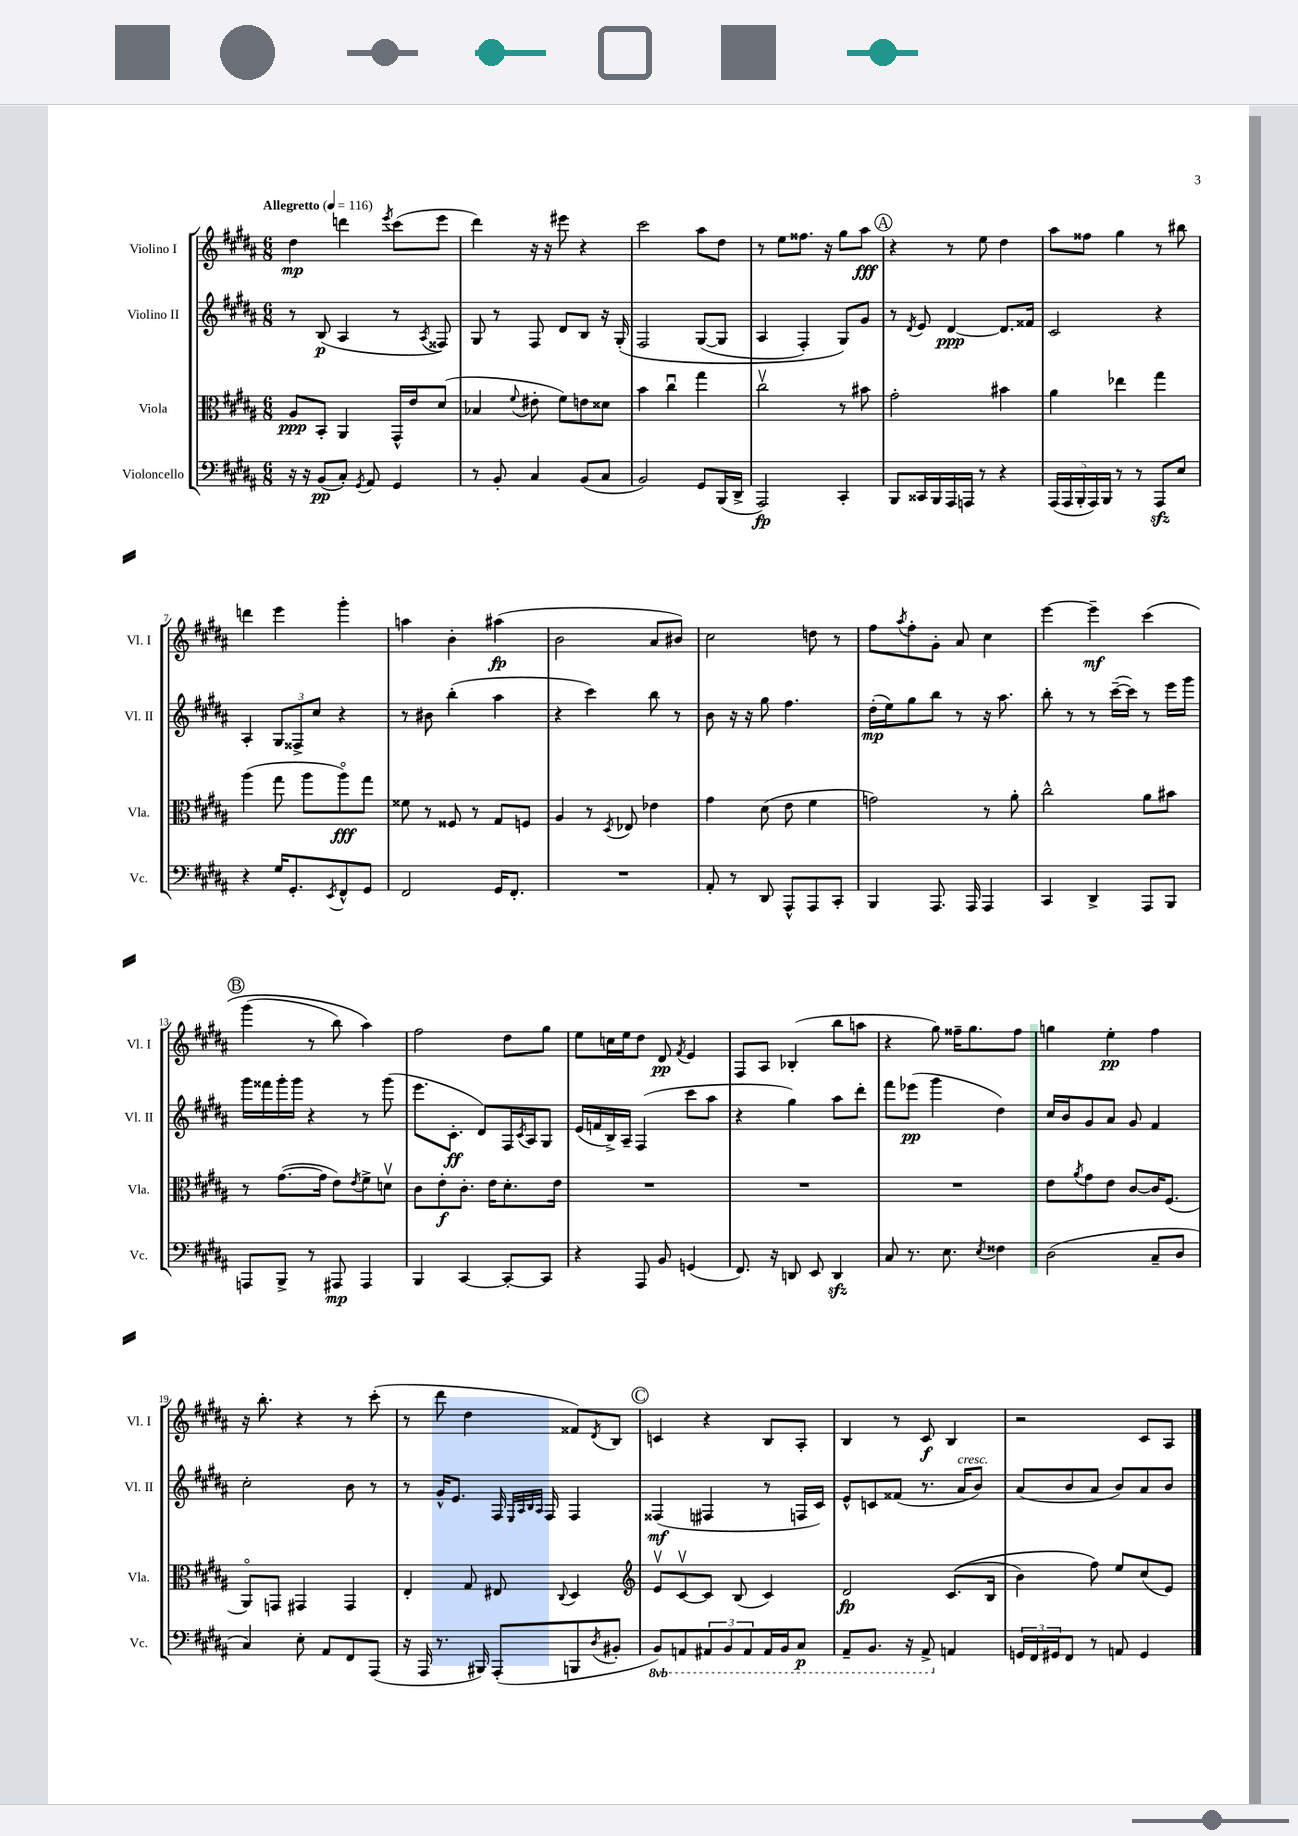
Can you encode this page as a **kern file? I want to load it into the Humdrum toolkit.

**kern	**kern	**kern	**kern
*staff4	*staff3	*staff2	*staff1
*clefF4	*clefC3	*clefG2	*clefG2
*k[f#c#g#d#a#]	*k[f#c#g#d#a#]	*k[f#c#g#d#a#]	*k[f#c#g#d#a#]
*M6/8	*M6/8	*M6/8	*M6/8
*MM116	*MM116	*MM116	*MM116
16r	8A#	8r	4dd#
16r	.	.	.
(8BB	8BB'	(8B	.
8C#')	4AA#	4A#	4ddd
8qGG#	.	.	.
8AA#	.	.	.
.	.	.	8qeee
4GG#	16GG#^^	8r	(8ccc#
.	16e	.	.
.	.	8qA#	.
.	(8d#	8F##)	8eee
=	=	=	=
8r	4B-	8G#	4ddd#)
8BB'	.	8r	.
.	8qqf#	.	.
4C#	8e#'	8F#	16r
.	.	.	16r
.	8f#)	8d#	8eee#
(8BB	8e	8B	4r
8C#	8d##	16r	.
.	.	&(16G#'	.
=	=	=	=
2BB)	4b	2F#	2ccc#
.	4cc#u	.	.
8GG#	4gg#	([8G#	8aa#
(16BBB	.	8G#]	8dd#
16DD#^	.	.	.
=	=	=	=
2AAA#)	2cc#v	4A#	8r
.	.	.	8ee
.	.	4F#')	8.ff##
.	.	.	16r
4CC#'	8r	8G#&)	8gg#
.	8b#	8g#	8aa#
=	=	=	=
8BBB	2g#'	8r	4r
.	.	8qd#	.
16CC##	.	8e	.
16BBB	.	.	.
16AAA#	.	[4d#	8r
16AAA	.	.	.
8r	.	.	8ee
4r	4b#	8.d#]	4dd#
.	.	16f##	.
=	=	=	=
(20AAA#	4a#	2c#	8aa#
20AAA#	.	.	.
20BBB'	.	.	.
.	.	.	8ff##
20AAA#)	.	.	.
20BBB	.	.	.
8r	4ee-	.	4gg#
8r	.	.	.
8AAA#	4gg#	4r	8r
8E	.	.	8bb#
=	=	=	=
4r	(4aa#	4A#'	4ddd
16G#	8gg#	12G#	4eee
8.GG#'	.	.	.
.	.	12F##^	.
.	8aa#	.	.
.	.	12cc#	.
8qEE	.	.	.
8FF#^^	8aa#o)	4r	4ggg#'
8GG#	8gg#	.	.
=	=	=	=
2FF#	8f##	8r	4aa
.	8r	8b#	.
.	8F##	(4bb'	4b'
.	8r	.	.
16GG#	8G#	4aa#	(4aa#
8.FF#'	.	.	.
.	8F	.	.
=	=	=	=
2.r	4A#	4r	2b
.	8r	4ccc#)	.
.	8qD#	.	.
.	8E-	.	.
.	4e-	8bb	8a#
.	.	8r	8b#)
=	=	=	=
8AA#'	4g#	8b	2cc#
8r	.	16r	.
.	.	16r	.
8DD#	(8d#	8gg#	.
8AAA#^^	8e	4.ff#	.
8AAA#	4f#	.	8dd
8CC#'	.	.	8r
=	=	=	=
4BBB	2g)	(16dd#'	8ff#
.	.	16ee)	.
.	.	.	8qaa#
.	.	8gg#	8ff#'
8.AAA#	.	8bb	8g#'
.	.	8r	8a#
16AAA#	.	.	.
4AAA#	8r	16r	4cc#
.	.	8.aa#	.
.	8a#'	.	.
=	=	=	=
4CC#	2cc#^^	8bb'	[4eee
.	.	8r	.
4DD#^	.	8r	4eee~]
.	.	([16ccc#~	.
.	.	16ccc#])	.
8AAA#	8a#	8r	&(4ccc#
8BBB	8b#	16eee	.
.	.	16ggg#	.
=	=	=	=
8AAA	8r	16ggg#	(4ggg#
.	.	16fff##	.
8BBB^	([8.g#	16ggg#'	.
.	.	16ggg#	.
8r	.	4r	8r
.	16g#]	.	.
8AAA#	8e)	.	8bb)
.	8qe	.	.
4AAA#	8f#^	8r	4aa#&)
.	8dv	(8ggg#	.
=	=	=	=
4BBB	8c#	8.eee	2ff#
.	8e'	.	.
.	.	8.c#'	.
[4CC#	8.c#'	.	.
.	.	8d#)	.
.	16e	.	.
8CC#'_	8.d#'	16F#	8dd#
.	.	8qc#	.
.	.	16A#	.
8CC#]	.	8G#	8gg#
.	16e	.	.
=	=	=	=
4r	2.r	(16e	8ee
.	.	16f	.
.	.	16B^)	16cc
.	.	16A#~	16ee
8AAA#	.	(4F#	8dd#
8BB	.	.	8d#
.	.	.	8qf#
(4GG	.	8ccc#	4e
.	.	8aa#	.
=	=	=	=
8.FF#)	2.r	4r	8F#
.	.	.	8A#
16r	.	.	.
8DD	.	4gg#)	(4B-'
8EE	.	.	.
4DD	.	8aa#	8bb
.	.	8ddd#'	8aa
=	=	=	=
8C#	2.r	8fff#	4r
8.r	.	(8eee-	.
.	.	4ggg#	8gg#)
8.E	.	.	.
.	.	.	16ff##~
.	.	.	8.gg#
8qE	.	.	.
4F##	.	4dd#)	.
.	.	.	8ff##
=	=	=	=
(2D#	8e	16cc#	4gg
.	.	16b	.
.	8qa#	.	.
.	8g#	8g#	.
.	8e	8a#	4ee'
.	[8c#	8g#	.
8C#~	16c#]	4f#	4ff#
.	(8.F#	.	.
8D#	.	.	.
=	=	=	=
4C#)	8AA#o)	2cc#'	16r
.	.	.	8.bb'
.	8GG	.	.
8E'	4GG#	.	4r
8AA#	.	.	.
8FF#	4GG#	8b	8r
(8AAA#	.	8r	(8ccc#'
=	=	=	=
16r	4E'	8r	8r
16AAA#	.	.	.
8.r	.	16g#^^	8ddd#
.	.	8.e	.
.	8G#	.	4dd#
16BBB#)	.	.	.
(8AAA#'	8E#	16F#	.
.	.	32qqE	.
.	.	32qqA#	.
.	.	32qqB	.
.	.	32qqA#	.
.	.	16F#	.
.	8qqC#	.	.
8BBB	4D#	4F#	8f##)
8qD#	.	.	8qd#
8BB#'	.	.	8B
=	=	=	=
*	*clefG2	*	*
8BBB)	8ev	(4F##	4c
8AAA	[8c#v	.	.
12AAA#	8c#]	4F#	4r
12BBB	.	.	.
.	(8B	.	.
12AAA#	.	.	.
16AAA#	4c#)	8r	8B
16BBB	.	.	.
8CC#	.	16F	8A#'
.	.	16c#)	.
=	=	=	=
8AAA#~	2d#	8e^^	4B
8.BBB	.	8c	.
.	.	(8f##	8r
16r	.	.	.
8AAA#^	.	8.r	8c#
4AA	&((8.c#	.	4B
.	.	16a#	.
.	.	8b)	.
.	16B	.	.
=	=	=	=
24GG	4b)	(8a#	2r
24FF#	.	.	.
24GG#	.	.	.
8FF#	.	8b	.
8r	8ff#&)	8a#	.
8AA	8ee	8b)	.
4GG#	(8cc#	8a#	8c#
.	8e)	8b	8A#
==	==	==	==
*-	*-	*-	*-
